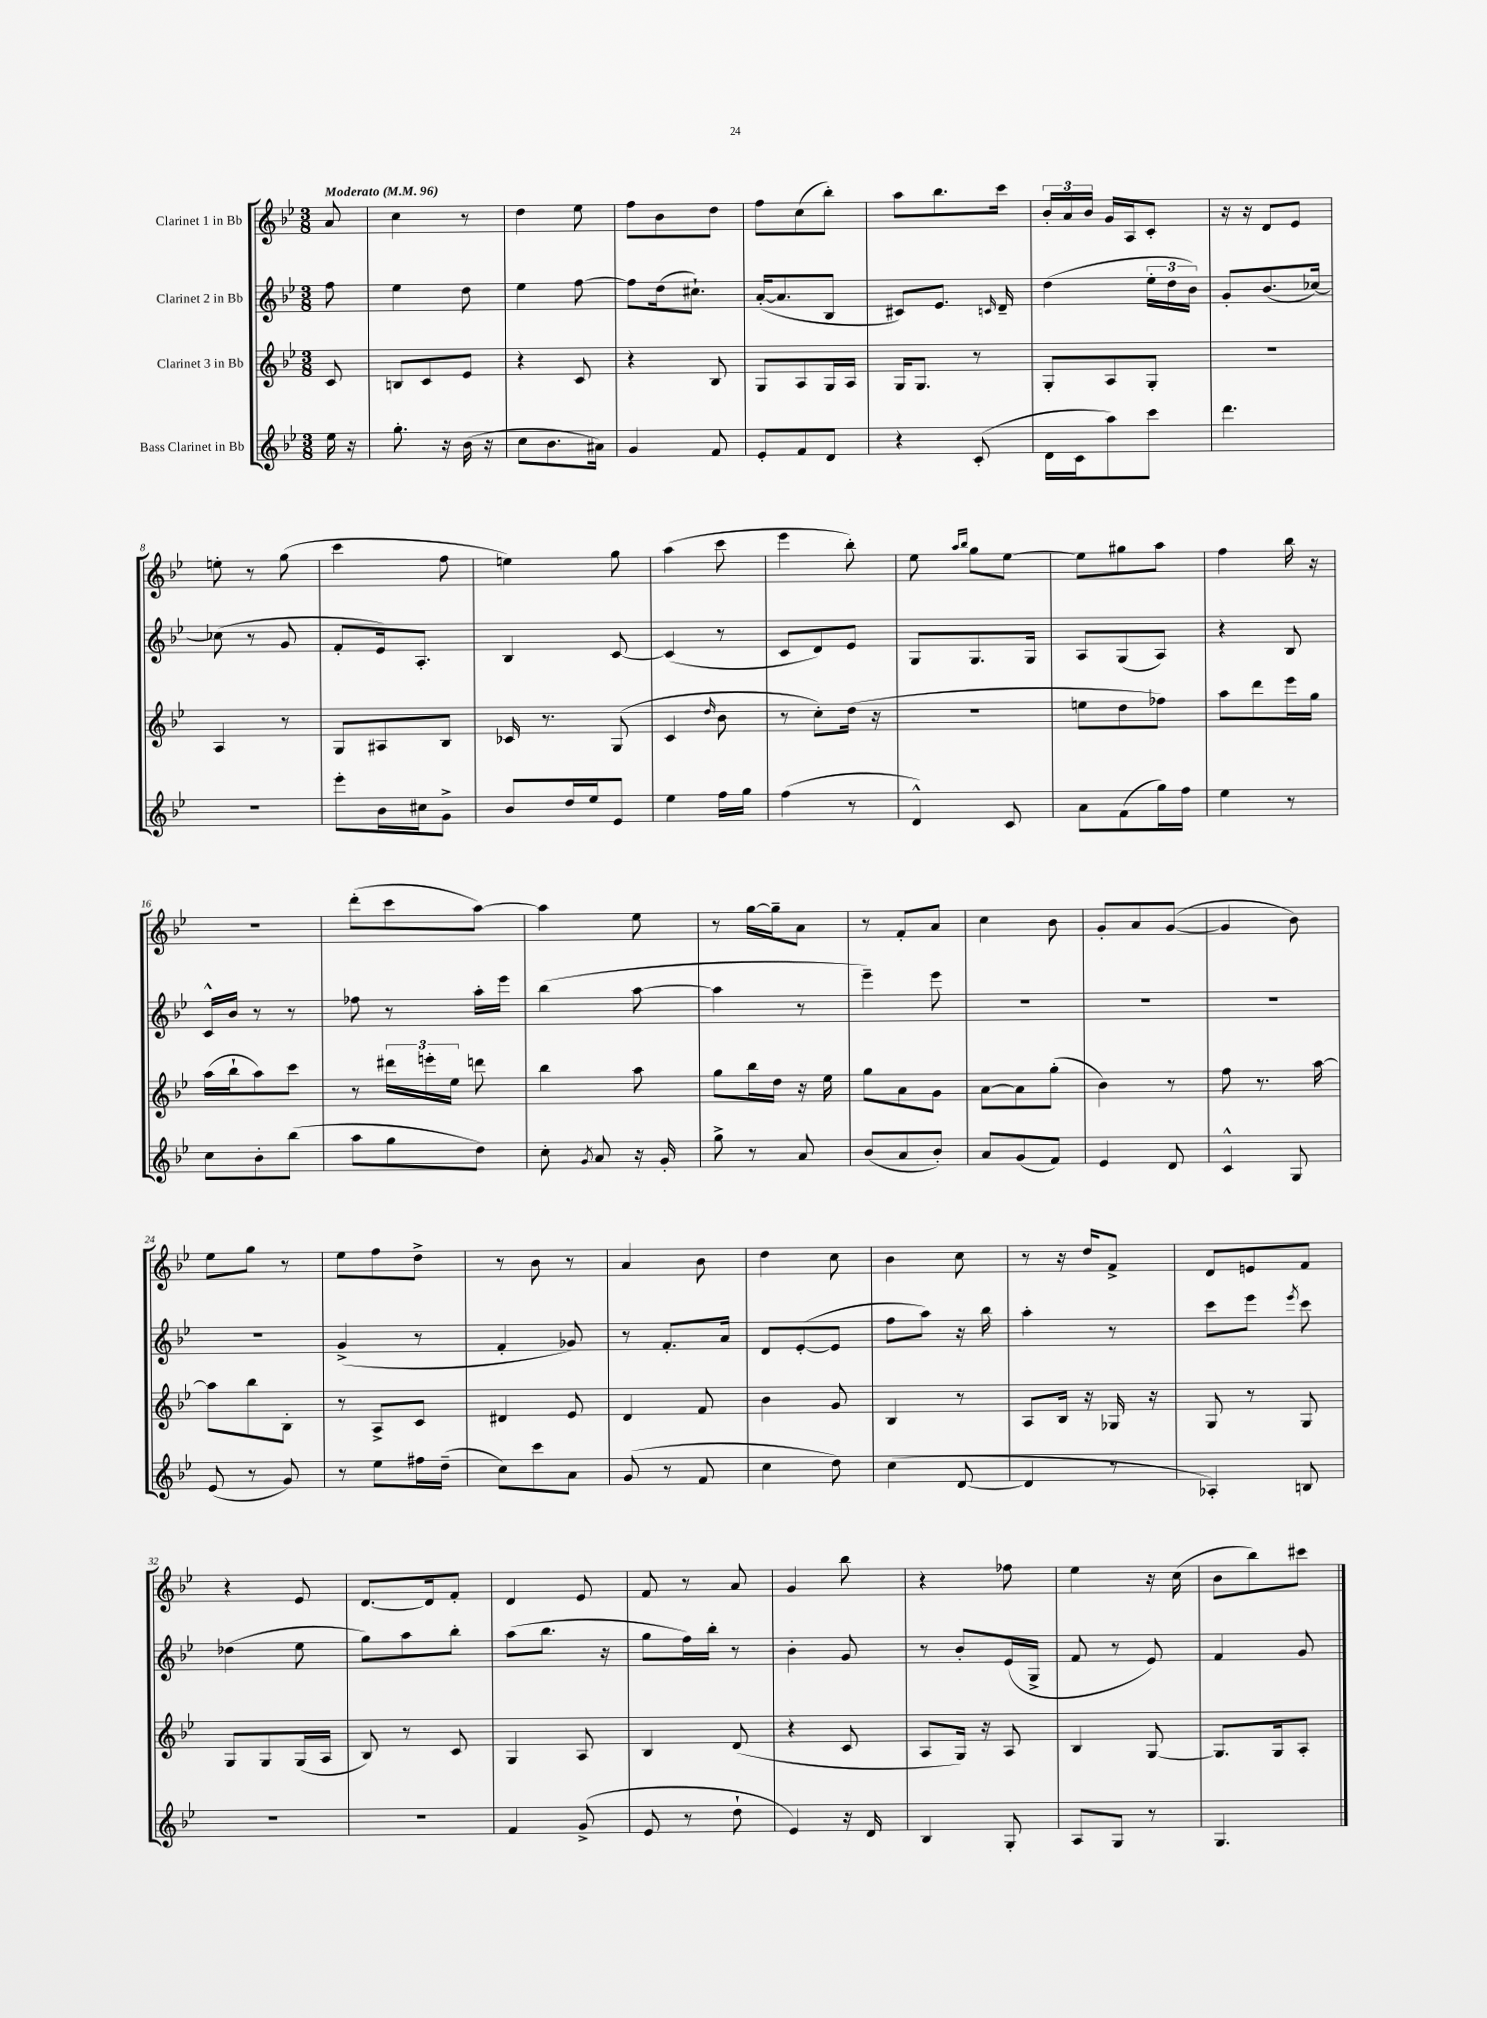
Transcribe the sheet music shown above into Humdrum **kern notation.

**kern	**kern	**kern	**kern
*part4	*part3	*part2	*part1
*staff4	*staff3	*staff2	*staff1
*I"Bass Clarinet in Bb	*I"Clarinet 3 in Bb	*I"Clarinet 2 in Bb	*I"Clarinet 1 in Bb
*clefG2	*clefG2	*clefG2	*clefG2
*k[b-e-]	*k[b-e-]	*k[b-e-]	*k[b-e-]
*M3/8	*M3/8	*M3/8	*M3/8
*MM96	*MM96	*MM96	*MM96
=	=	=	=
!	!	!	!LO:TX:a:B:t=Moderato
16ee-\	8c/	8ff\	8a/
16r	.	.	.
=1	=1	=1	=1
8.gg'\	8Bn/L	4ee-\	4cc\
.	8c/	.	.
16r	.	.	.
(16b-\	8e-/J	8dd\	8r
16r	.	.	.
=2	=2	=2	=2
8cc\L	4r	4ee-\	4dd\
8.b-\	.	.	.
.	8c/	[8ff\	8ee-\
16a#X\Jk)	.	.	.
=3	=3	=3	=3
4g/	4r	8ff\L]	8ff\L
.	.	(16dd\k	8b-\
.	.	8.cc#X`\J)	.
8f/	8B-/	.	8dd\J
=4	=4	=4	=4
8e-'/L	8G/L	([16a'/KL	8ff\L
.	.	8.a/]	.
8f/	8A/	.	(8cc\
8d/J	16G/L	8B-/J	8bb-'\J)
.	16A/JJ	.	.
=5	=5	=5	=5
4r	16G/KL	8c#X/L)	8aa\L
.	8.G/J	.	.
.	.	8.e-/J	8.bb-\
(8c'/	8r	.	.
.	.	16qqcn/	.
.	.	16d~/	16ccc\Jk
=6	=6	=6	=6
16d\LL	8G'/L	(4dd\	24b-'/LL
.	.	.	24a/
16c\J	.	.	.
.	.	.	24b-/JJ
8aa\)	8A/	.	16g/LL
.	.	.	16A/J
8ccc\J	8G'/J	24ee-'\LL	8c'/J
.	.	24dd\	.
.	.	24b-\JJ)	.
=7	=7	=7	=7
4.ddd\	4.r	8g'/L	16r
.	.	.	16r
.	.	(8.b-/	8d/L
.	.	.	8e-/J
.	.	[16cc-X/Jk)	.
!!LO:LB:g=z
=8	=8	=8	=8
4.r	4A/	(8cc-X\]	8een'\
.	.	8r	8r
.	8r	8g/	(8gg\
=9	=9	=9	=9
8eee-'\L	8G/L	8f'/L	4ccc\
16b-\L	8A#X/	16e-/k)	.
16cc#X\J	.	8.A'/J	.
8g^\J	8B-/J	.	8ff\
=10	=10	=10	=10
8b-/L	16c-X/	4B-/	4een\)
.	8.r	.	.
16dd/L	.	.	.
16ee-/J	.	.	.
8e-/J	(8G/	[8c/	8gg\
=11	=11	=11	=11
4ee-\	4c/	(4c/]	(4aa\
.	16qqdd/	.	.
16ff\LL	8b-\	8r	8ccc\
16gg\JJ	.	.	.
=12	=12	=12	=12
(4ff\	8r	8c/L	4eee-\
.	8cc'\L)	8d/)	.
8r	(16dd\Jk	8e-/J	8bb-'\)
.	16r	.	.
=13	=13	=13	=13
4d^^/)	4.r	8G/L	8ee-\
.	.	.	16qqaa/LL
.	.	.	16qqbb-/JJ
.	.	8.G/	8gg\L
8c/	.	.	[8ee-\J
.	.	16G/Jk	.
=14	=14	=14	=14
8a\L	8een\L	8A/L	8ee-\L]
(8f\	8dd\	(8G/	8gg#X\
16gg\L)	8ff-X\J)	8A/J)	8aa\J
16ff\JJ	.	.	.
=15	=15	=15	=15
4ee-\	8aa\L	4r	4ff\
.	8ddd\	.	.
8r	16eee-\L	8B-/	16bb-\
.	16gg\JJ	.	16r
!!LO:LB:g=z
=16	=16	=16	=16
8cc\L	(16aa\LL	16c^^/LL	4.r
.	16bb-`\J	16b-/JJ	.
8b-'\	8aa\)	8r	.
(8bb-\J	8ccc\J	8r	.
=17	=17	=17	=17
8aa\L	8r	8ff-X\	(8ddd'\L
8gg\	24ddd#X\LL	8r	8ccc\
.	24eeen'\	.	.
.	24ee-\JJ	.	.
8dd\J)	8dddn\	16aa'\LL	[8aa\J)
.	.	16eee-\JJ	.
=18	=18	=18	=18
8cc'\	4bb-\	(4bb-\	4aa\]
8qg/	.	.	.
8a/	.	.	.
16r	8aa\	[8aa\	8ee-\
16g'/	.	.	.
=19	=19	=19	=19
8gg^\	8gg\L	4aa\]	8r
8r	16bb-\L	.	[16gg\LL
.	16dd\JJ	.	16gg~\J]
8a/	16r	8r	8a\J
.	16ee-\	.	.
=20	=20	=20	=20
(8b-/L	8gg\L	4eee-~\)	8r
8a/	8a\	.	8f'/L
8b-'/J)	8g\J	8eee-\	8a/J
=21	=21	=21	=21
8a/L	[8a\L	4.r	4cc\
(8g/	8a\]	.	.
8f/J)	(8gg'\J	.	8b-\
=22	=22	=22	=22
4e-/	4b-\)	4.r	8g'/L
.	.	.	8a/
8d/	8r	.	([8g/J
=23	=23	=23	=23
4c^^/	8ff\	4.r	4g/]
.	8.r	.	.
8G/	.	.	8b-\)
.	[16aa\	.	.
!!LO:LB:g=z
=24	=24	=24	=24
(8e-/	8aa\L]	4.r	8ee-\L
8r	8bb-\	.	8gg\J
8g/)	8B-'\J	.	8r
=25	=25	=25	=25
8r	8r	(4g^/	8ee-\L
8ee-\L	8A^/L	.	8ff\
16ff#X\L	8c/J	8r	8dd^\J
(16dd~\JJ	.	.	.
=26	=26	=26	=26
8cc\L)	4d#X/	4f'/	8r
8ccc\	.	.	8b-\
8a\J	8e-/	8g-X/)	8r
=27	=27	=27	=27
(8g/	4d/	8r	4a/
8r	.	8.f'/L	.
8f/	8f/	.	8b-\
.	.	16a/Jk	.
=28	=28	=28	=28
4cc\	4b-\	8d/L	4dd\
.	.	([8e-'/	.
8dd\)	8g/	8e-/J]	8cc\
=29	=29	=29	=29
(4cc\	4B-/	8ff\L	4b-\
.	.	8aa\J)	.
[8d/	8r	16r	8cc\
.	.	16bb-\	.
=30	=30	=30	=30
4d/]	8A/L	4aa'\	8r
.	16B-/Jk	.	16r
.	16r	.	16dd/KL
8r	16G-X/	8r	8f^/J
.	16r	.	.
=31	=31	=31	=31
4A-X'/)	8G/	8ccc\L	8d/L
.	8r	8eee-\J	8en/
.	.	8qeee-/	.
8Bn/	8G/	8ccc\	8f/J
!!LO:LB:g=z
=32	=32	=32	=32
4.r	8G/L	(4dd-X\	4r
.	8G/	.	.
.	(16G/L	8ee-\	8e-/
.	16A/JJ	.	.
=33	=33	=33	=33
4.r	8B-/)	8gg\L)	[8.d/L
.	8r	8aa\	.
.	.	.	16d/k]
.	8c/	8bb-'\J	8f'/J
=34	=34	=34	=34
4f/	4G/	(8aa\L	4d/
.	.	8.bb-\J	.
(8g^/	8A/	.	8e-/
.	.	16r	.
=35	=35	=35	=35
8e-/	4B-/	8gg\L	8f/
8r	.	16ff\L)	8r
.	.	16bb-'\JJ	.
8dd`\	(8d/	8r	8a/
=36	=36	=36	=36
4e-/)	4r	4b-'\	4g/
16r	8c/	8g/	8bb-\
16d/	.	.	.
=37	=37	=37	=37
4B-/	8A/L	8r	4r
.	16G/Jk)	8b-'/L	.
.	16r	.	.
8G'/	8A/	(16e-/L	8ff-X\
.	.	16G^/JJ	.
=38	=38	=38	=38
8A/L	4B-/	8f/	4ee-\
8G/J	.	8r	.
8r	[8G/	8e-/)	16r
.	.	.	(16cc\
=39	=39	=39	=39
4.G/	8.G/L]	4f/	8b-\L
.	.	.	8bb-\)
.	16G/k	.	.
.	8A'/J	8g/	8ccc#X\J
==	==	==	==
*-	*-	*-	*-
